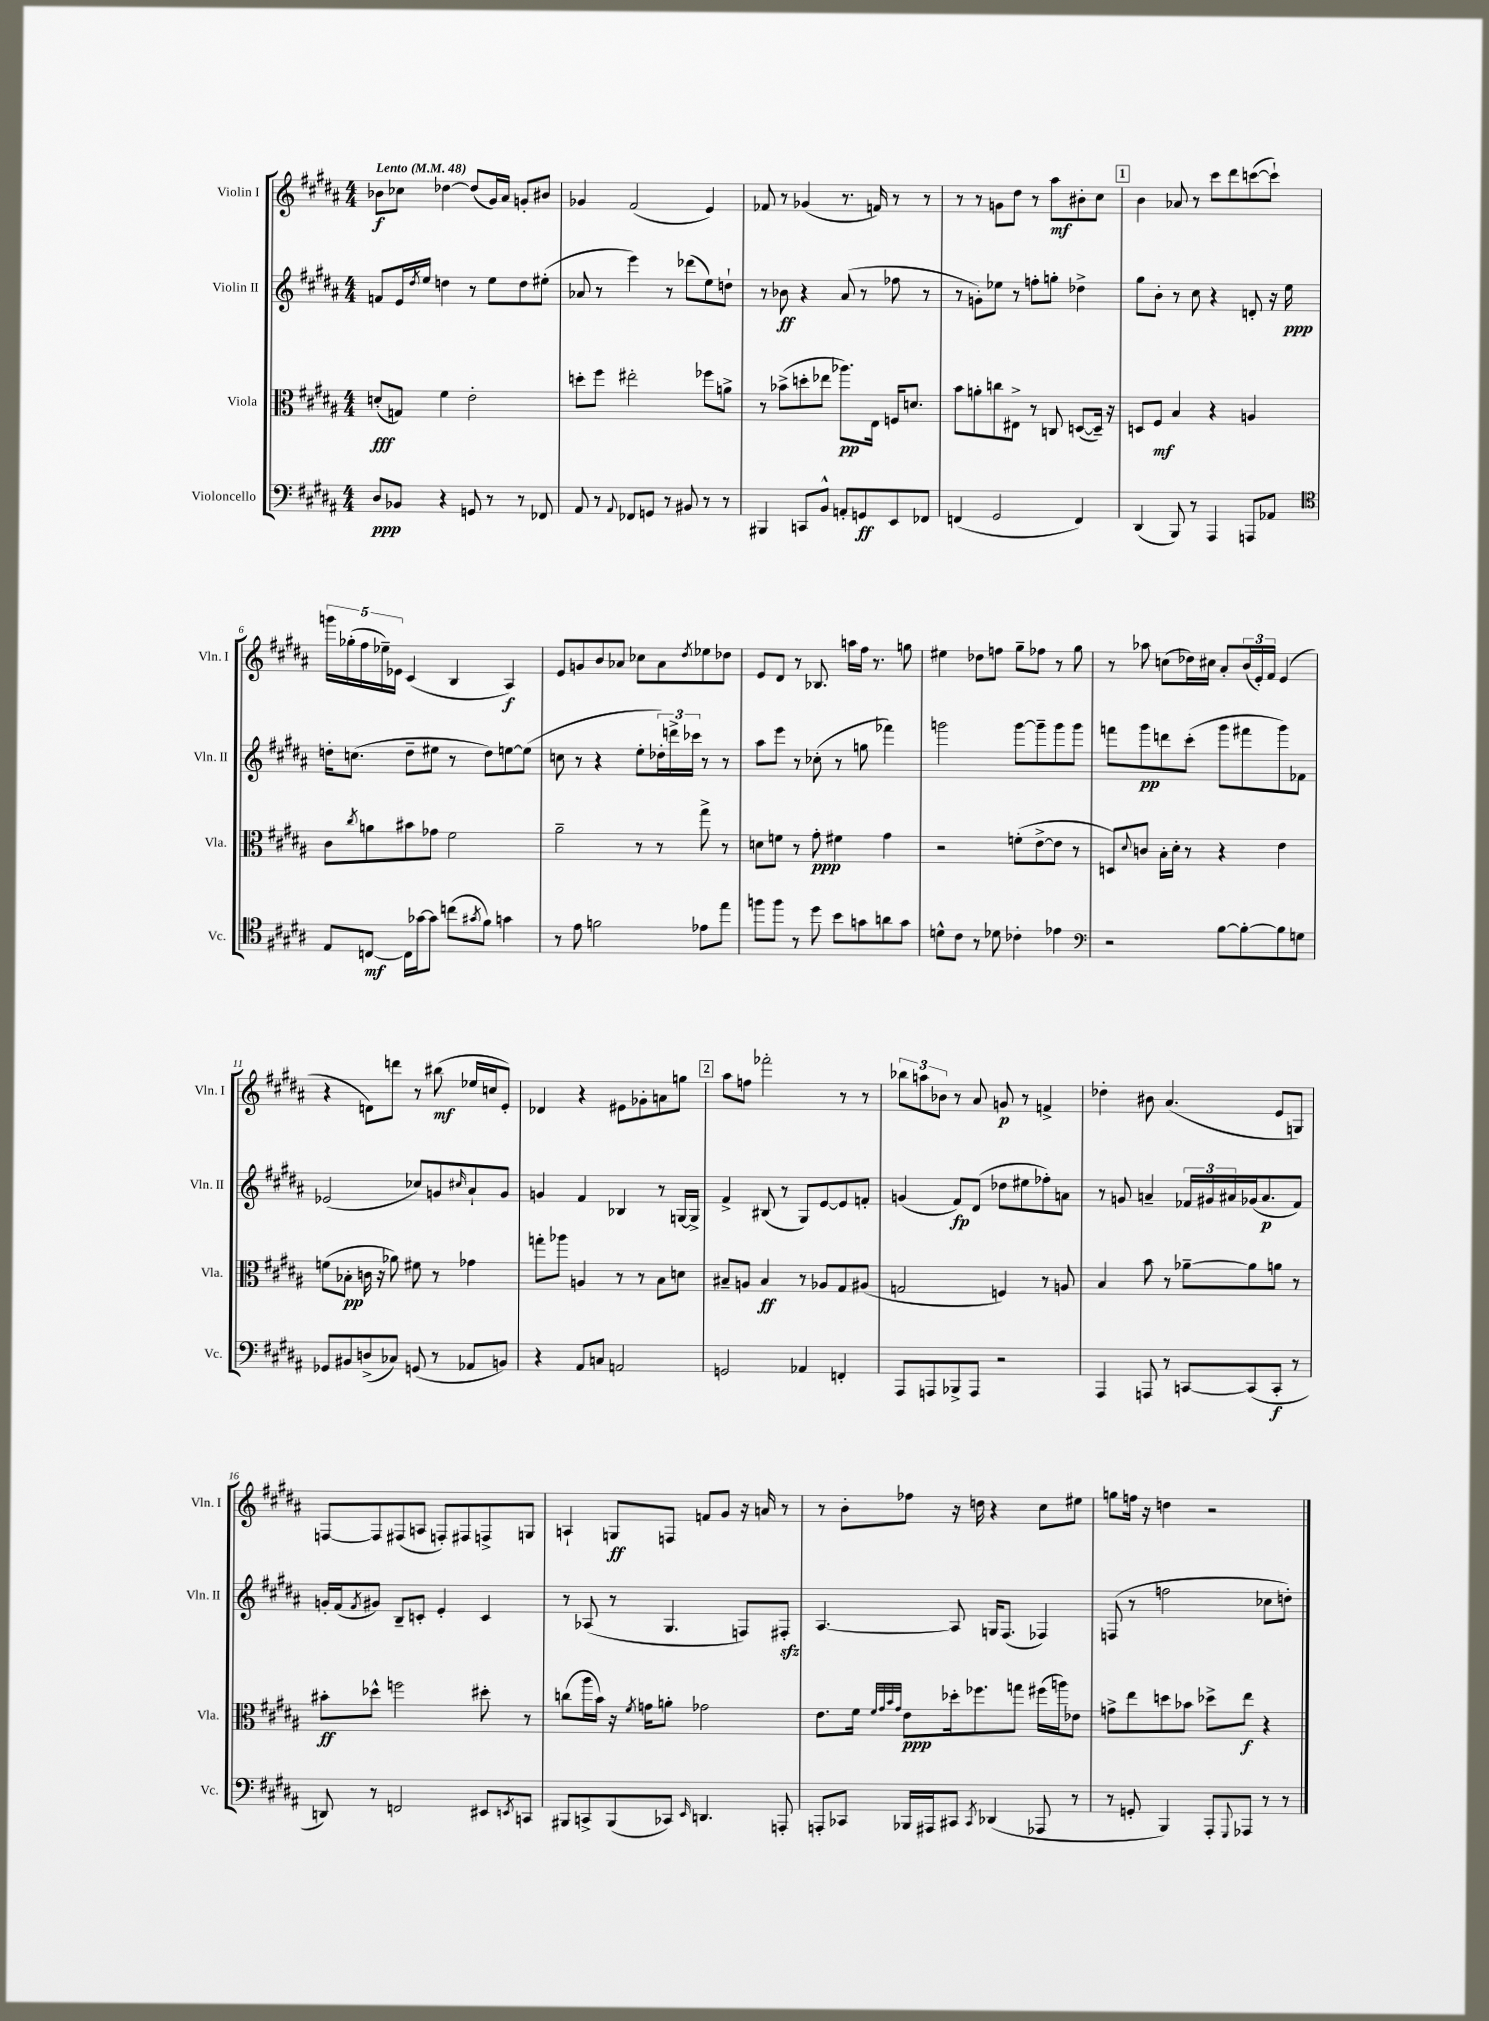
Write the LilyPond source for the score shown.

<<
\new StaffGroup <<
\new Staff = "s0" \with { instrumentName = "Violin I" shortInstrumentName = "Vln. I" } {
    \clef treble \key b \major \numericTimeSignature \time 4/4 \tempo "Lento" 4 = 48
    bes'8\f ces''8 des''4~ des''8( gis'16) ais'16 g'8-. bis'8 |
    ges'4 fis'2( e'4) |
    fes'8 r8 ges'4( r8. f'16) r8 r8 |
    r8 r8 g'8 dis''8 r8 ais''8\mf bis'8-. cis''8 |
    \mark \markup { \box "1" } b'4 aes'8 r8 cis'''8 dis'''8 c'''8~( c'''8-!) |
    \tuplet 5/4 { g'''16 ges''16-.( fis''16 ees''16--) ees'16 } cis'4( b4 ais4\f) |
    e'8 g'8 b'8 aes'8 ces''8 aes'8 \acciaccatura { dis''8 } ees''8 des''8 |
    e'8 dis'8 r8 bes8. a''16 fis''16 r8. g''8 |
    eis''4 des''8 f''8 gis''8-- fes''8 r8 gis''8 |
    r8 aes''8 c''8( des''16) cis''16 ais'8-. \tuplet 3/2 { b'16( e'16-.) fis'16 } e'4( |
    r4 d'8) d'''8 r8 bis''8\mf( ees''16 c''16 e'8-.) |
    des'4 r4 eis'8 ges'8-. a'8 g''8 |
    \mark \markup { \box "2" } ais''8 f''8 fes'''2-. r8 r8 |
    \tuplet 3/2 { bes''8 a''8 bes'8 } r8 ais'8 g'8\p r8 f'4-> |
    des''4-. bis'8 ais'4.( e'8 g8) |
    f8~ f8 fis8( a8 f8-.) fis8 f8-> g8 |
    a4-! g8\ff f8 f'8 gis'8 r16 a'16 r8 |
    r8 b'8-. fes''8 r16 d''16 r4 cis''8 eis''8 |
    g''8 f''16 r16 d''4 r2 \bar "|." |
}
\new Staff = "s1" \with { instrumentName = "Violin II" shortInstrumentName = "Vln. II" } {
    \clef treble \key b \major \numericTimeSignature \time 4/4
    f'8 e'16 \acciaccatura { dis''8 } e''16 d''4 r8 e''8 d''8 eis''8-.( |
    aes'8 r8 e'''4) r8 des'''8( e''8) d''8-! |
    r8 bes'8\ff r4 ais'8( r8 fes''8 r8 |
    r8 g'8-.) ees''8 r8 f''8-. g''8-. des''4-> |
    \mark \markup { \box "1" } gis''8 b'8-. r8 cis''8 r4 d'8-. r16 e''16\ppp |
    d''16-. c''8.( d''8-- eis''8 r8 d''8) e''8~ e''8( |
    c''8 r8 r4 e''8-. \tuplet 3/2 { des''16-.) d'''16-> ces'''16 } r8 r8 |
    ais''8 e'''8 r8 ces''8-.( r8 g''8 fes'''4) |
    g'''2 g'''8~ g'''8-- g'''8 g'''8 |
    f'''8 gis'''8\pp d'''8 cis'''8-.( gis'''8 fis'''8 gis'''8) fes'8 |
    ees'2( ces''8) g'8 \grace { cis''16 } ais'8-! g'8 |
    g'4 fis'4 bes4 r8 g16~ g16-> |
    \mark \markup { \box "2" } fis'4-> bis8( r8 gis8) e'8~ e'8 f'8-. |
    g'4( fis'8\fp) dis'8( des''8 eis''8 fes''8-.) a'8 |
    r8 g'8 a'4-- \tuplet 3/2 { fes'16 gis'16 ais'16 } ges'16( ais'8.\p fes'8) |
    g'16-. fis'16( \acciaccatura { fis'8 } gis'8) b8-- c'8-. e'4-. c'4 |
    r8 aes8( r8 gis4. f8) fis8-.\sfz |
    ais4.~ ais8 g16 fis8.( fes4) |
    f8( r8 f''2 ces''8 d''8-.) \bar "|." |
}
\new Staff = "s2" \with { instrumentName = "Viola" shortInstrumentName = "Vla." } {
    \clef alto \key b \major \numericTimeSignature \time 4/4
    d'8-.\fff( g8) fis'4 e'2-. |
    d''8-. fis''8 eis''2-. fes''8 a'8-> |
    r8 bes'8->( d''8-. ees''8 aes''8.\pp) e16 f16 d'8. |
    b'8 a'8-. c''8 eis8-> r8 c8 d8~( d16--) r16 |
    \mark \markup { \box "1" } d8 fis8\mf b4 r4 a4 |
    cis'8 \acciaccatura { cis''8 } a'8 bis'8 ges'8 fis'2 |
    ais'2-- r8 r8 gis''8-> r8 |
    d'8 f'8 r8 gis'8-.\ppp fis'4 gis'4 |
    r2 f'8-.( e'8~-> e'8 r8 |
    d8) \appoggiatura { dis'8 } c'8 b16-. dis'16-. r8 r4 e'4 |
    f'8( bes8-.\pp c'16 r16 aes'8) fis'8 r8 ges'4 |
    g''8-. aes''8 a4 r8 r8 b8 d'8 |
    \mark \markup { \box "2" } bis8-- a8 bis4\ff r8 aes8 gis8 ais8( |
    g2 f4) r8 a8 |
    b4 b'8 r8 aes'8~-- aes'8 a'8 r8 |
    bis'8-.\ff des''8-^ f''2 dis''8-. r8 |
    c''8( ais''16 b'16) r16 \acciaccatura { fis'8 } g'16 a'8-. ges'2 |
    e'8. fis'16 \grace { fis'32 gis'32 b'32 gis'32 } e'8\ppp des''16-. fes''8. g''8 fis''16( a''16) ees'8 |
    g'8-> e''8 d''8 bes'8 des''8-> e''8\f r4 \bar "|." |
}
\new Staff = "s3" \with { instrumentName = "Violoncello" shortInstrumentName = "Vc." } {
    \clef bass \key b \major \numericTimeSignature \time 4/4
    dis8\ppp bes,8 r4 g,8 r8 r8 fes,8 |
    ais,8 r8 \appoggiatura { ais,8 } fes,8 g,8 r8 bis,8 r8 r8 |
    bis,,4 c,8 b,8-^ a,8-. g,8\ff e,8 fes,8 |
    f,4( gis,2 f,4) |
    \mark \markup { \box "1" } dis,4( b,,8) r8 ais,,4 a,,8 aes,8 |
    \clef tenor e8 c8~\mf c16 ges'16~ ges'8 c''8( \acciaccatura { gis'8 } fis'8) g'4 |
    r8 e'8 f'2 ees'8 e''8 |
    f''8 f''8 r8 dis''8 b'8 g'8 a'8 g'8 |
    d'8-^ cis'8 r8 des'8 ces'4-. ees'4 |
    \clef bass r2 b8~ b8~-. b8 g8 |
    ges,8 bis,8 d8->( ces8) g,8( r8 aes,8 b,8) |
    r4 ais,8 c8 a,2 |
    \mark \markup { \box "2" } g,2 aes,4 f,4-. |
    ais,,8 a,,8 bes,,8-> a,,8 r2 |
    ais,,4 a,,8 r8 c,8~ c,8( c,8-.\f r8 |
    d,8) r8 f,2 eis,8 \acciaccatura { e,8 } c,8 |
    bis,,8 c,8-> bis,,8( ces,8) \grace { e,16 } d,4. a,,8-. |
    a,,8-. ces,8 bes,,16 ais,,16 cis,8 \acciaccatura { cis,8 } des,4( aes,,8 r8 |
    r8 g,8-. b,,4) ais,,8-. \appoggiatura { gis,,8 } aes,,8 r8 r8 \bar "|." |
}
>>
>>
